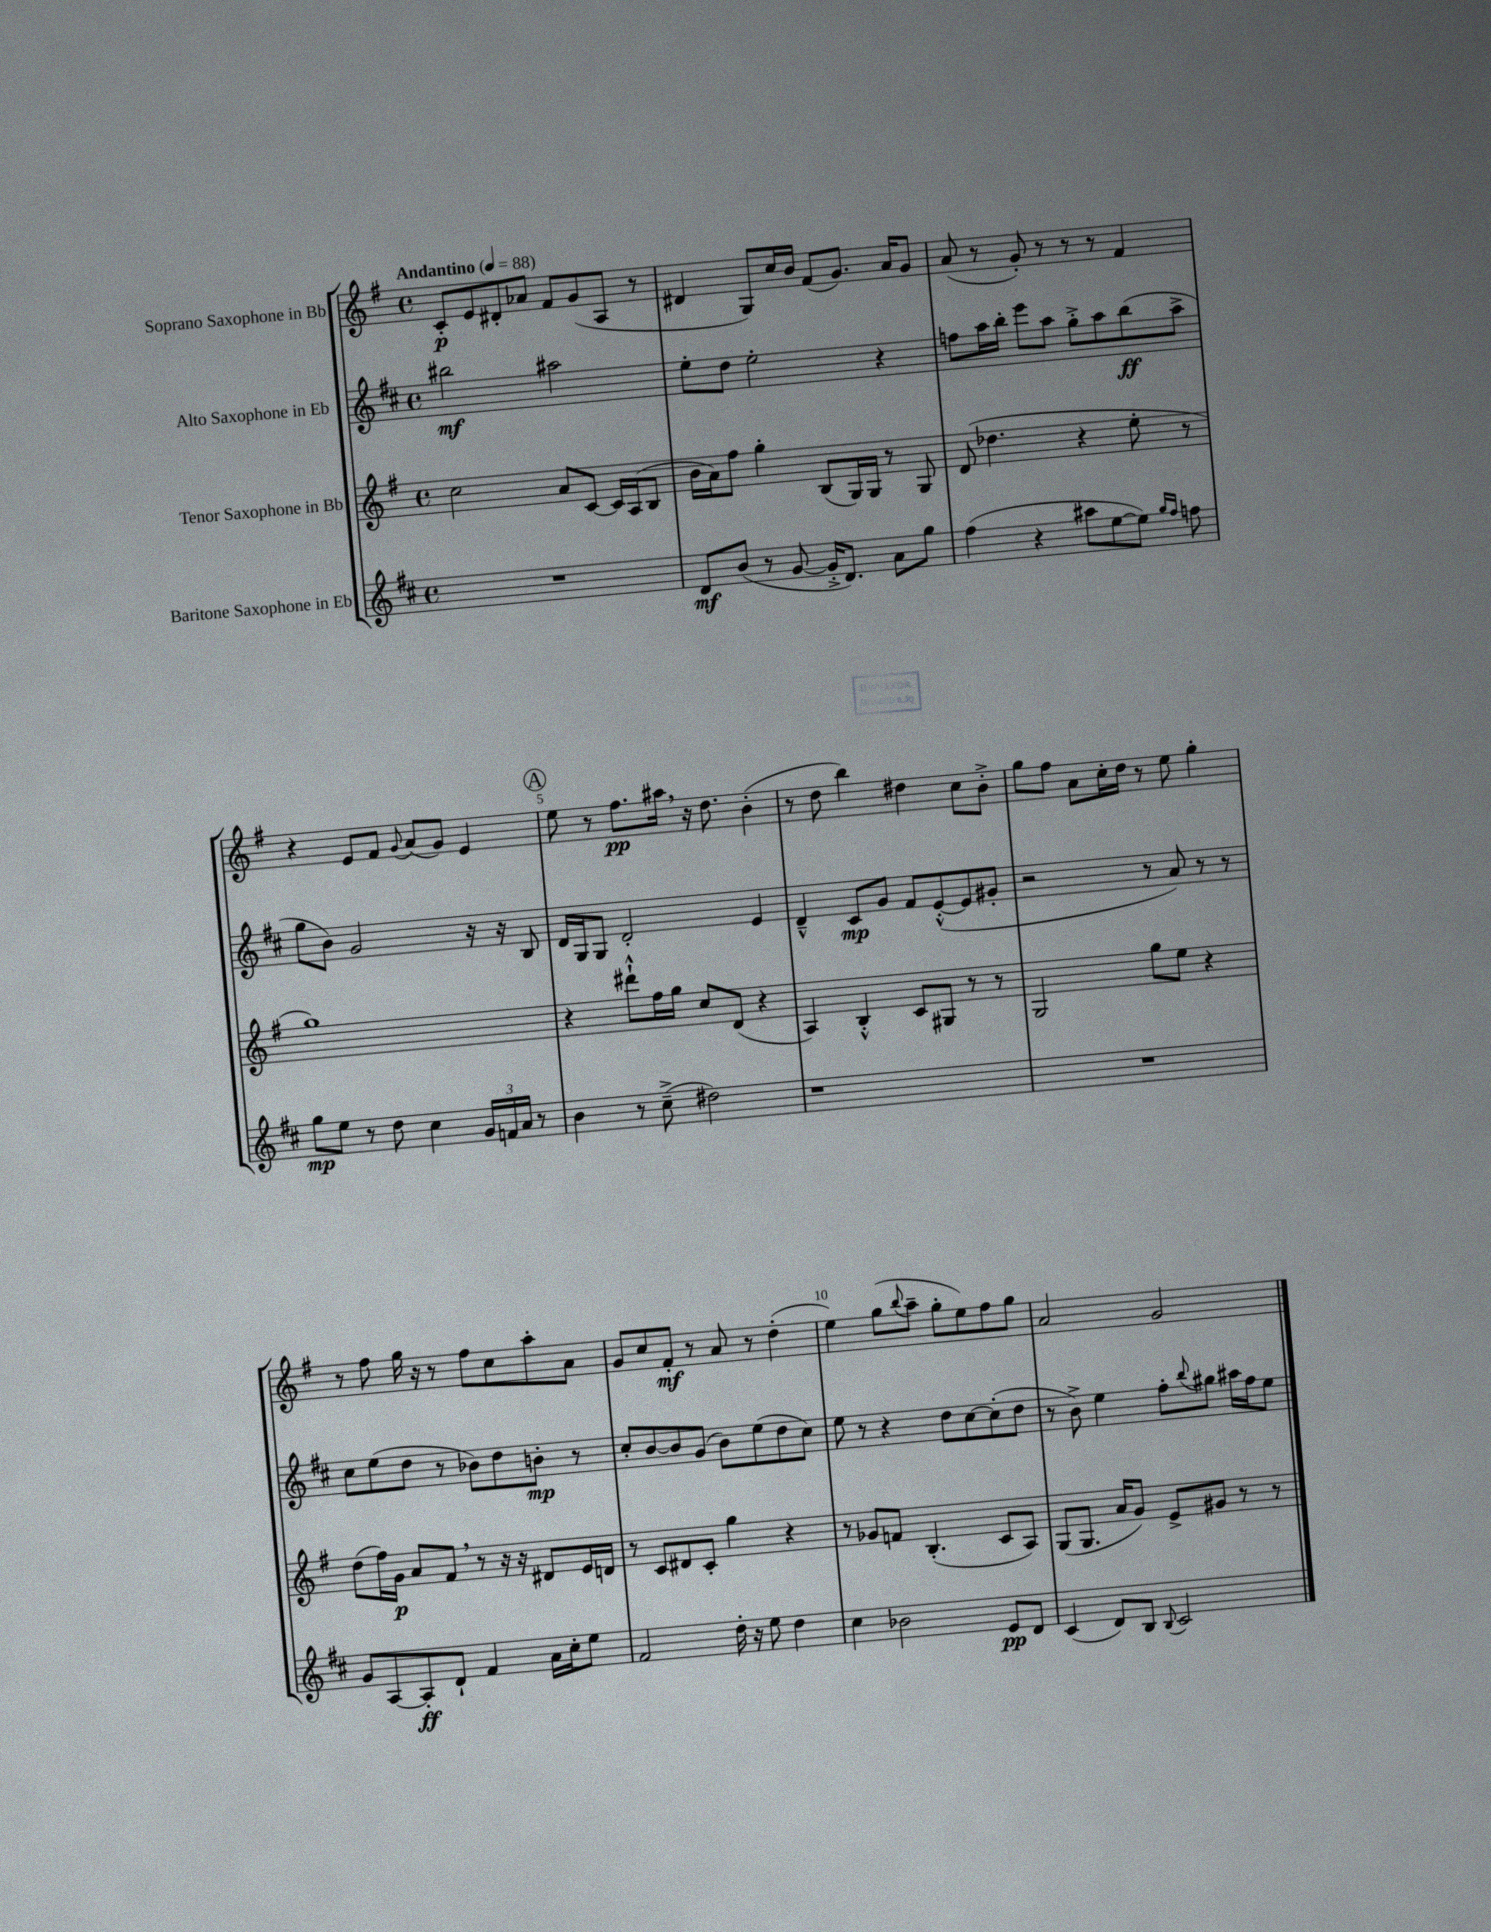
<<
\new StaffGroup <<
\new Staff = "s0" \with { instrumentName = "Soprano Saxophone in Bb" } {
    \clef treble \key g \major \defaultTimeSignature \time 4/4 \tempo "Andantino" 4 = 88
    c'8-.\p e'8 dis'8-. aes'8 fis'8 g'8( a8 r8 |
    dis'4 g8) c''16 b'16 fis'8( g'8.) a'16 g'8 |
    a'8( r8 g'8-.) r8 r8 r8 fis'4 |
    r4 e'8 fis'8 \appoggiatura { g'8 } a'8( g'8) e'4 |
    \mark \markup { \circle "A" } e''8 r8 fis''8.\pp ais''16 \breathe r16 d''8. b'4-.( |
    r8 d''8 b''4) dis''4 c''8 b'8-.-> |
    g''8 fis''8 a'8 c''16-. d''16 r8 e''8 g''4-. |
    r8 fis''8 g''16 r16 r8 fis''8 c''8 a''8-. a'8 |
    g'8 c''8 fis'8-.\mf r8 a'8 r8 d''4-.( |
    e''4) g''8( \appoggiatura { b''8 } a''8-- g''8-. e''8) fis''8 g''8 |
    a'2 g'2 \bar "|." |
}
\new Staff = "s1" \with { instrumentName = "Alto Saxophone in Eb" } {
    \clef treble \key d \major \defaultTimeSignature \time 4/4
    bis''2\mf ais''2 |
    e''8-. d''8 e''2-. r4 |
    f''8 a''16 b''16-. e'''8 a''8 g''8-.-> a''8 b''8\ff( a''8-> |
    g''8 b'8) g'2 r16 r16 b8 |
    \mark \markup { \circle "A" } d'16 g16 g8 d'2-. e'4 |
    d'4---^ cis'8\mp g'8 fis'8 e'8~-.-^( e'8 gis'8-. |
    r2 r8 a'8) r8 r8 |
    cis''8 e''8( d''8 r8 bes'8) d''8 b'8-.\mp r8 |
    cis''8-. b'8~ b'8 g'8( b'8) e''8( d''8 cis''8) |
    e''8 r8 r4 d''8 cis''8~ cis''8-.( d''8 |
    r8 b'8->) e''4 fis''8-. \appoggiatura { b''8 } gis''8 ais''16 fis''16 e''8 \bar "|." |
}
\new Staff = "s2" \with { instrumentName = "Tenor Saxophone in Bb" } {
    \clef treble \key g \major \defaultTimeSignature \time 4/4
    c''2 a'8 c'8~ c'16 a16( b8 |
    b'16 a'16) fis''8 g''4-. b8( g16) g16 r8 g8 |
    d'8( des''4. r4 e''8-. r8 |
    g''1) |
    \mark \markup { \circle "A" } r4 dis'''8-!-^ fis''16 g''16 c''8 d'8( r4 |
    a4) b4-.-^ c'8 gis8 r8 r8 |
    g2 g''8 e''8 r4 |
    d''8( fis''16) g'16\p a'8 fis'8 \breathe r8 r16 r16 dis'8 e'16 d'16 |
    r8 c'8 dis'8 c'8-. g''4 r4 |
    r8 ges'8 f'8 b4.-.( c'8 a8) |
    g8( g8. a'16 g'8) e'8-> gis'8 r8 r8 \bar "|." |
}
\new Staff = "s3" \with { instrumentName = "Baritone Saxophone in Eb" } {
    \clef treble \key d \major \defaultTimeSignature \time 4/4
    R1 |
    d'8\mf b'8( r8 g'8~ g'16-.-> d'8.) a'8 g''8 |
    fis''4( r4 ais''8 e''8~ e''8) \grace { g''16 fis''16 } f''8 |
    g''8\mp e''8 r8 d''8 cis''4 \tuplet 3/2 { g'16 f'16 a'16 } r8 |
    \mark \markup { \circle "A" } b'4 r8 cis''8--->( dis''2) |
    r1 |
    R1 |
    g'8 a8~ a8-.\ff d'8-! fis'4 a'16 cis''16-. e''8 |
    fis'2 d''16-. r16 e''8 d''4 |
    cis''4 bes'2 e'8\pp d'8 |
    cis'4( d'8) b8 \appoggiatura { b8 } cis'2 \bar "|." |
}
>>
>>
\layout { \context { \Score \override BarNumber.break-visibility = ##(#f #t #t) barNumberVisibility = #(every-nth-bar-number-visible 5) } }
